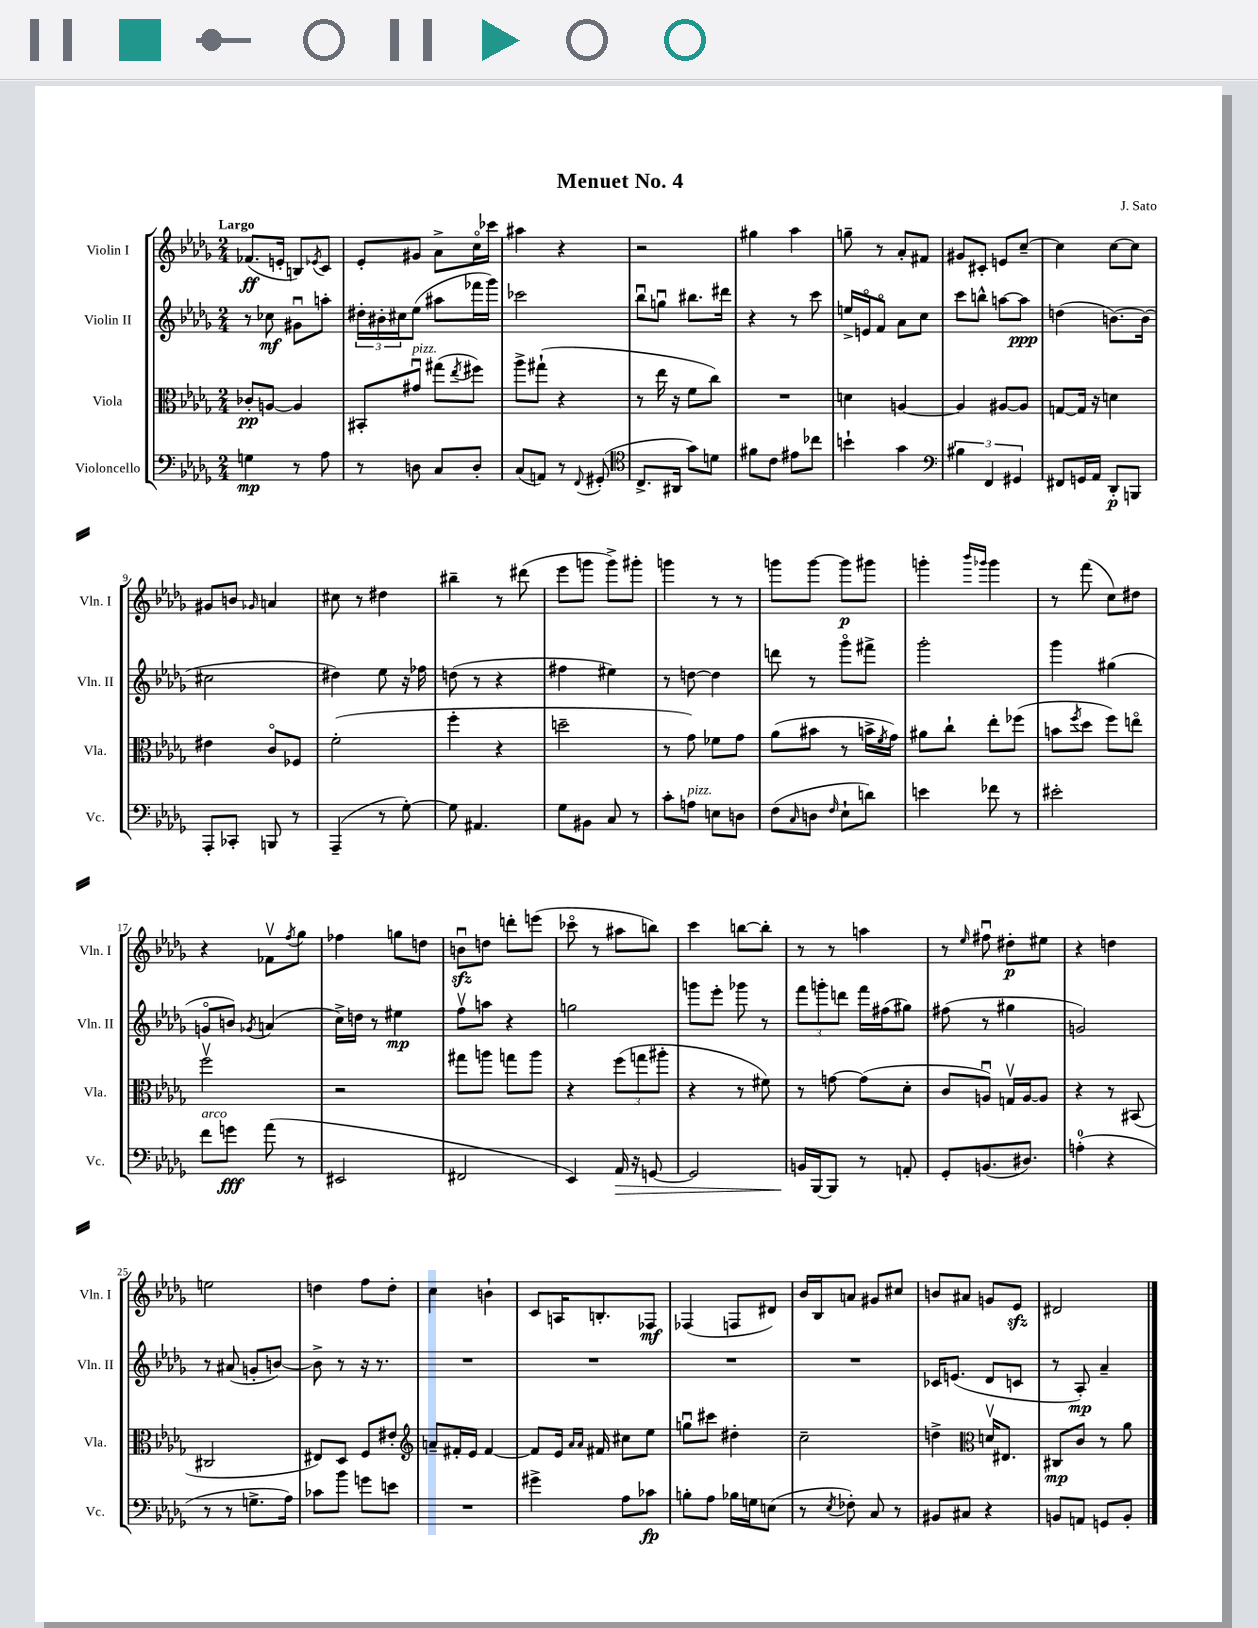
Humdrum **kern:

**kern	**kern	**kern	**kern
*staff4	*staff3	*staff2	*staff1
*clefF4	*clefC3	*clefG2	*clefG2
*k[b-e-a-d-g-]	*k[b-e-a-d-g-]	*k[b-e-a-d-g-]	*k[b-e-a-d-g-]
*M2/4	*M2/4	*M2/4	*M2/4
4G\	8c-'/L	8r	(8.f-/L
.	[8A/J	8cc-\	.
.	.	.	16e'/Jk
8r	4A/]	8g#u\L	8B/L)
.	.	.	8qe-/
8A-\	.	8aa'\J	8c/J
=	=	=	=
8r	8BB#'/L	24dd#'\LL	8e-'/L
.	.	24b#'\	.
.	.	24cc#\J	.
8D\	8g#u/J	(8ee-\J	8g#/J
8C/L	(8gg#\L	8aa#\L	8a-^\L
.	8qee-/	.	.
8D'/J	8ff#\J)	16fff-\L	16cco\L
.	.	16ggg-\JJ)	16ccc-\JJ
=	=	=	=
(8C/L	8aa-^\L	2ccc-\	4aa#\
8AA/J)	(8gg#`\J	.	.
8r	4r	.	4r
8qqFF/	.	.	.
(8GG#'/	.	.	.
=	=	=	=
*clefC4	*	*	*
8.C^/L	8r	8bb-u\L	2r
.	16ee-\	8ggu\J	.
16AA#/Jk	16r	.	.
8g-\L)	8f\L	8.bb#\L	.
8d\J	8cc\J)	.	.
.	.	16ddd#\Jk	.
=	=	=	=
8f#\L	2r	4r	4gg#\
8c\J	.	.	.
8e#\L	.	8r	4aa-\
8cc-\J	.	8ccc\	.
=	=	=	=
4b`\	4d\	16ee^/LL	8gg~\
.	.	16eo/J	.
.	.	8fo/J	8r
4g-\	[4A/	8a-\L	8a-'/L
.	.	8cc\J	8f#/J
=	=	=	=
*clefF4	*	*	*
6B#\	4A/]	8ccc\L	8g#/L
.	.	8bb^^\J	8c#'/J
6FF/	.	.	.
.	[8A#/L	[8aa\L	8e/L
6GG#/	.	.	.
.	8A#/]J	8aa\]J	[8cc~/J
=	=	=	=
8FF#/L	[8G/L	(4dd\	4cc\]
16GG/L	16G/]Jk	.	.
16AA-/JJ	16r	.	.
8DD-'/L	4d\	[8.b\L)	[8cc\L
8BBB/J	.	.	8cc\]J
.	.	(16b\]Jk	.
=	=	=	=
8AAA-'/L	4e#\	2cc#\	8g#/L
8CC-'/J	.	.	8b/J
.	.	.	16qqg-/
8BBB/	8co/L	.	4a/
8r	8F-/J	.	.
=	=	=	=
(4AAA-~/	(2f'\	4dd#\)	8cc#\
.	.	.	8r
8r	.	8ee-\	4dd#\
[8G-'\)	.	16r	.
.	.	16ff-\	.
=	=	=	=
8G-\]	4ff'\	(8dd\	4bb#~\
4.AA#/	.	8r	.
.	4r	4r	8r
.	.	.	(8ddd#\
=	=	=	=
8G-\L	2dd~\	4ff#\	8eee-\L
8BB#\J	.	.	8ggg\J
8C/	.	4ee#\)	8ggg^\L)
8r	.	.	8ggg#'\J
=	=	=	=
8c'\L	8r	8r	4ggg\
8A\J	8g-\)	[8dd\	.
8E\L	8f-\L	4dd\]	8r
8D\J	8g-\J	.	8r
=	=	=	=
(8F\L	(8a-\L	8ddd\	8ggg\L
16qqC/	.	.	.
8D\J	8b#\J	8r	[8ggg\J
16qqF/	.	.	.
8E-`\L	8r	8ggg-o\L	8ggg\]L
8d\J)	16b^\LL	8fff#^\J	8ggg#\J
.	8qf/	.	.
.	16g-\JJ)	.	.
=	=	=	=
4e\	8a#\L	2ggg-'\	4ggg'\
.	8cc`\J	.	.
.	.	.	16qqbbb-/LL
.	.	.	16qqggg-/JJ
8f-\	8ee-'\L	.	4ggg-\
8r	(8ff-\J	.	.
=	=	=	=
2e#'\	8b\L	4ggg-\	8r
.	8qff/	.	.
.	8dd-\J	.	(8fff\
.	8ff\L)	(4gg#\	8cc\L)
.	8eeo\J	.	8dd#\J
=	=	=	=
8f\L	2ffv\	8go/L	4r
8g\J	.	8b/J)	.
.	.	8qg-/	.
(8a-\	.	(4a/	8f-v\L
.	.	.	8qff/
8r	.	.	8gg-\J
=	=	=	=
2EE#/	2r	16cc^\LL)	4ff-\
.	.	16dd\JJ	.
.	.	8r	.
.	.	4ee#\	8gg\L
.	.	.	8dd\J
=	=	=	=
2FF#/	8gg#\L	8ffv\L	8bu\L
.	8aa\J	8aa\J	8dd\J
.	8gg\L	4r	8ddd'\L
.	8aa\J	.	(8eee\J
=	=	=	=
4EE-/)	4r	2gg\	8ccc-o\
.	.	.	8r
16AA-/	(12ff\L	.	8aa#\L
16r	.	.	.
.	12gg\	.	.
[8GG/	.	.	8bb\J)
.	12aa#'\J	.	.
=	=	=	=
2GG/]	4r	8ggg\L	4ccc\
.	.	8eee-'\J	.
.	8r	8ggg-\	[8bb\L
.	8f#\)	8r	8bb'\]J
=	=	=	=
16BB/LL	8r	12fff\L	8r
[16BBB-/J	.	.	.
.	.	12ggg'\	.
8BBB-/]J	[8g\	.	8r
.	.	12ddd\J	.
8r	(8g\]L	16fff\LL	4aa\
.	.	(16ff#\J	.
8AA'/	8d-'\J	8gg#\J)	.
=	=	=	=
8GG-'/L	8c/L	(8ff#\	8r
.	.	.	16qqee-/
(8.BB/	8Au/J)	8r	8ff#u\
.	16Gv/LL	4gg#\	8dd#'\L
8.D#/J)	[16A/J	.	.
.	8A/]J	.	8ee#\J
=	=	=	=
(4A'\	4r	2g/)	4r
4r	8r	.	4dd\
.	(8BB#/	.	.
=	=	=	=
8r	2C#/	8r	2ee\
8r	.	(8a#/	.
8.G^\L	.	8g'/L	.
.	.	[8b/J)	.
16A-\Jk)	.	.	.
=	=	=	=
8c-\L	8E#/L)	8b^\]	4dd\
8b-\J	8D-/J	8r	.
8g\L	8F/L	16r	8ff\L
.	.	8.r	.
8e\J	8e#'/J	.	8dd'\J
=	=	=	=
*	*clefG2	*	*
2r	8a~/L	2r	4cc\
.	16f#'/L	.	.
.	16e-/JJ	.	.
.	[4f#/	.	4b`\
=	=	=	=
4g#^\	8f#/]L	2r	8c/L
.	16e-/Jk	.	16A/K
.	16qqa-/LL	.	.
.	16qqa-/JJ	.	.
.	16f#/	.	8.B'/
8A-\L	8cc#\L	.	.
8c-\J	8ee-\J	.	8F-/J
=	=	=	=
8B'\L	8ggu\L	2r	(4F-/
8A-\J	8ccc#\J	.	.
16B-\LL	4dd#'\	.	8F/L
16G\J	.	.	.
(8E\J	.	.	8d#/J)
=	=	=	=
8r	2cc~\	2r	16b-/LL
.	.	.	16B-/J
8qE-/	.	.	.
8F-'\)	.	.	8a/J
8C/	.	.	8g#/L
8r	.	.	8cc#/J
=	=	=	=
8BB#/L	4dd^\	16c-/LK	8b/L
.	.	(8.e/J	.
8C#/J	.	.	8a#/J
*	*clefC3	*	*
4r	16dv/LK	8d-/L	8g/L
.	8.E#/J	.	.
.	.	8c/J	8e-/J
=	=	=	=
8BB/L	8C#/L	8r	2d#/
8AA/J	8c/J	8A-'/)	.
8GG/L	8r	4a-~/	.
8BB'/J	8a-\	.	.
==	==	==	==
*-	*-	*-	*-
